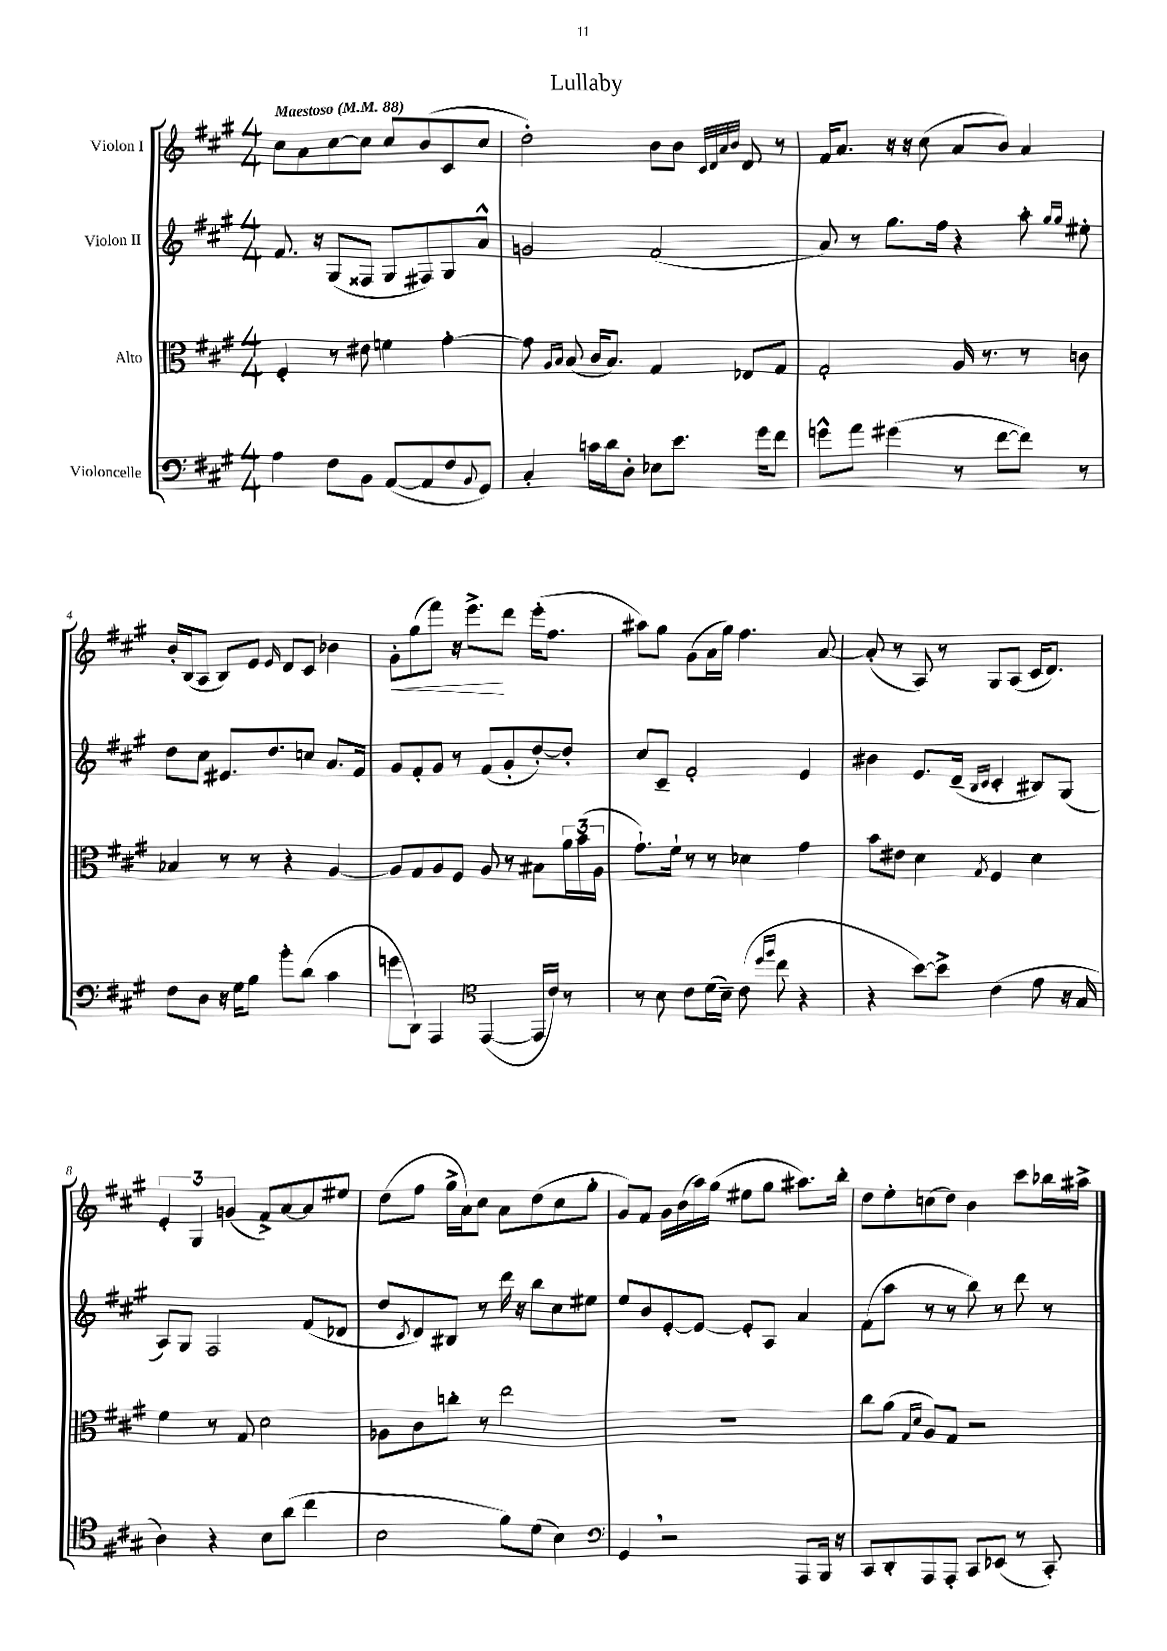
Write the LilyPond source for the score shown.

\header { title = "Lullaby" }
<<
\new StaffGroup <<
\new Staff = "s0" \with { instrumentName = "Violon I" } {
    \clef treble \key a \major \numericTimeSignature \time 4/4 \tempo "Maestoso" 4 = 88
    cis''8 a'8 cis''8~ cis''8 cis''8 b'8( cis'8 cis''8 |
    d''2-.) b'8 b'8 \grace { cis'32 d'32 a'32 b'32 } d'8 r8 |
    fis'16 a'8. r16 r16 cis''8( a'8 b'8) a'4 |
    b'16-. b16( a8 b8) e'8 \grace { e'16 } d'8 cis'8 bes'4 |
    gis'8-.\< gis''8( fis'''8) r16 e'''8.->\! d'''8 e'''16-.( fis''8. |
    ais''8) gis''8 gis'8( a'16 gis''16) fis''4. a'8~ |
    a'8-.( r8 a8) r8 gis8 a8( cis'16 d'8.) |
    \tuplet 3/2 { e'4-. gis4 g'4( } fis'8->) a'8~ a'8 eis''8 |
    d''8( fis''8 gis''16-> a'16) cis''8 a'8 d''8( cis''8 gis''8-. |
    gis'8) fis'8 gis'16 b'16( a''16) gis''16( eis''8 gis''8 ais''8.) b''16-. |
    d''8 e''8-. c''8( d''8) b'4 cis'''8 bes''16 ais''16-> \bar "|." |
}
\new Staff = "s1" \with { instrumentName = "Violon II" } {
    \clef treble \key a \major \numericTimeSignature \time 4/4
    fis'8. r16 gis8( fisis8 gis8 fis8) gis8 a'8-^ |
    g'2 fis'2( |
    a'8) r8 gis''8. fis''16 r4 a''8-. \grace { gis''16 gis''16 } eis''8-. |
    d''8 cis''8 eis'8. d''8. c''8 a'8. fis'16 |
    gis'8 fis'8-. gis'8 r8 fis'8( gis'8-. d''8~-.) d''8-. |
    cis''8 cis'8-- fis'2-. e'4 |
    bis'4 e'8. d'16--( \grace { b16 cis'16 } cis'4-. bis8) gis8( |
    a8) gis8 fis2 fis'8( des'8 |
    d''8 \acciaccatura { cis'8 } d'8) bis8 r8 d'''16 r16 b''8 cis''8 eis''8 |
    e''8 b'8 e'8~-. e'8~ e'8-. a8 a'4 |
    fis'8( a''8 r8 r8 b''8) r8 d'''8 r8 \bar "|." |
}
\new Staff = "s2" \with { instrumentName = "Alto" } {
    \clef alto \key a \major \numericTimeSignature \time 4/4
    fis4-. r8 eis'8 f'4 gis'4~-. |
    gis'8 \grace { a16 b16 } b8( cis'16 b8.) gis4 ees8 gis8 |
    gis2-. a16 r8. r8 c'8 |
    bes4 r8 r8 r4 a4~ |
    a8 gis8 a8 fis8 a8 r8 bis8 \tuplet 3/2 { a'16 b'16( a16 } |
    gis'8.-!) fis'16-! r8 r8 des'4 gis'4 |
    b'8 eis'8 d'4 \acciaccatura { gis8 } fis4 d'4 |
    fis'4 r8 gis8 d'2 |
    aes8 cis'8 c''8-. r8 e''2 |
    R1 |
    cis''8 a'8( \grace { gis16 d'16 } a8) gis8 r2 \bar "|." |
}
\new Staff = "s3" \with { instrumentName = "Violoncelle" } {
    \clef bass \key a \major \numericTimeSignature \time 4/4
    a4 fis8 b,8 a,8~( a,8 fis8 \appoggiatura { b,8 } gis,8) |
    cis4-. c'16 d'16 d8-. ees8 e'8. gis'16 fis'8 |
    g'8-^ a'8 gis'4( r8 fis'8~ fis'8) r8 |
    fis8 d8 r16 gis16 b8 b'8-. d'8( cis'4 |
    g'8 d,8) a,,4 \clef tenor e,4~( e,16 cis'16) r8 |
    r8 b8 cis'8 d'16( b16--) cis'8( \grace { d''16 fis''16 } cis''8 r4 |
    r4 b'8~) b'8-> cis'4( e'8 r16 gis16 |
    a4) r4 b8 a'8( cis''4 |
    b2 fis'8) d'8( b4) |
    \clef bass gis,4 \breathe r2 a,,8 b,,16 r16 |
    cis,8 d,8-. a,,8 a,,8-. cis,8 ees,8( r8 cis,8-.) \bar "|." |
}
>>
>>
